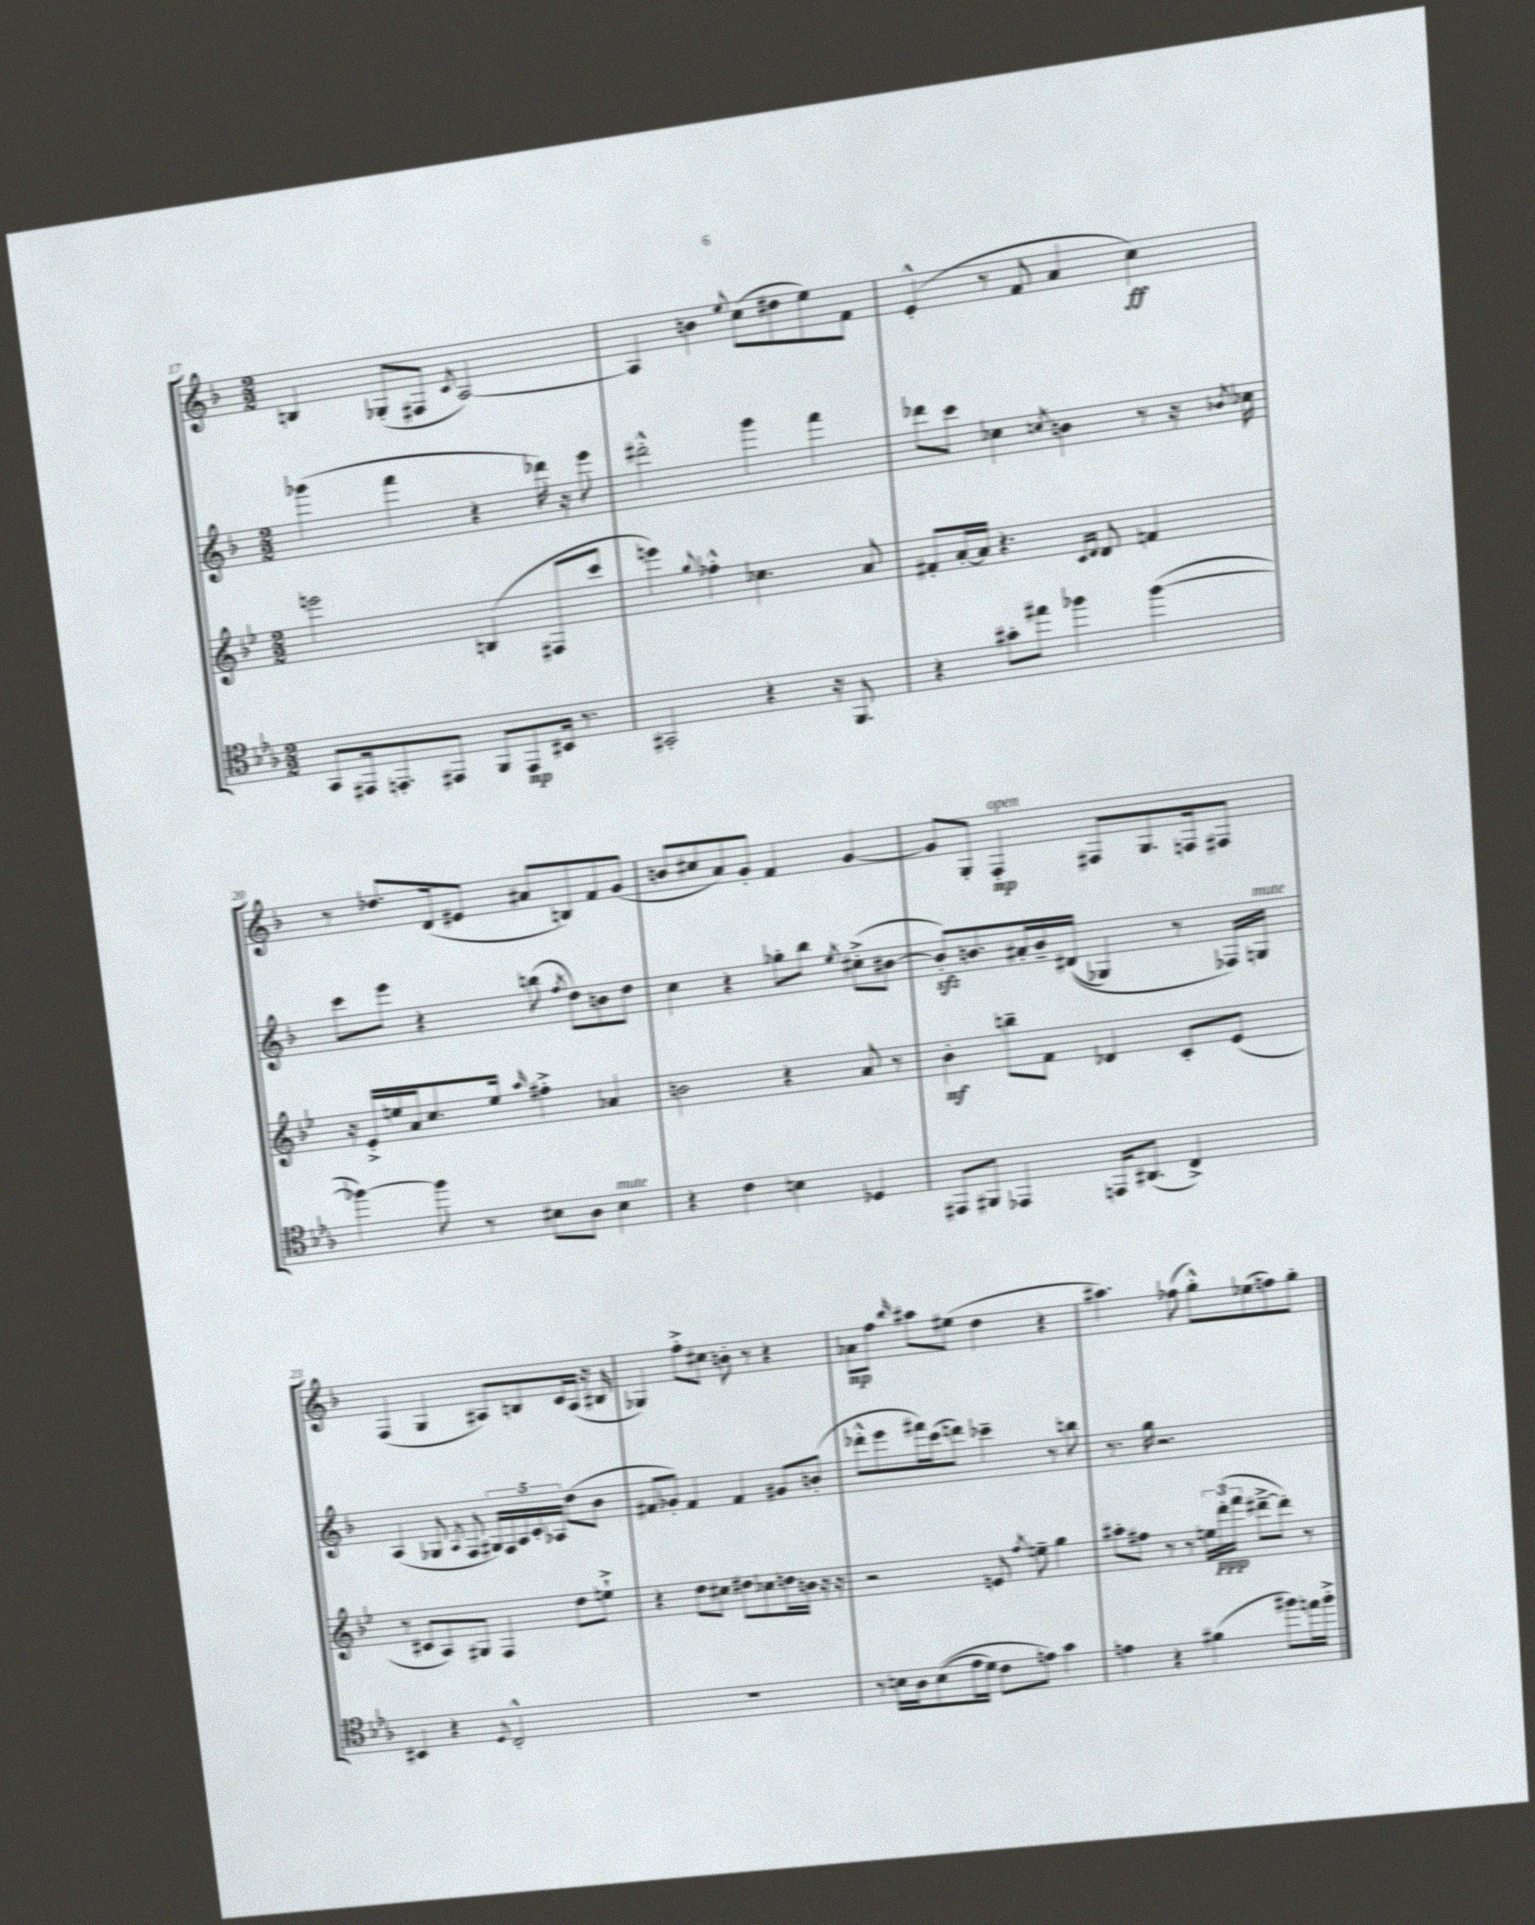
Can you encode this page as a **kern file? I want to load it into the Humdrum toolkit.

**kern	**dynam	**kern	**dynam	**kern	**kern	**dynam
*part4	*part4	*part3	*part3	*part2	*part1	*part1
*staff4	*staff4	*staff3	*staff3	*staff2	*staff1	*staff1
*clefC4	*	*clefG2	*	*clefG2	*clefG2	*
*k[b-e-a-]	*	*k[b-e-]	*	*k[b-]	*k[b-]	*
*M2/2	*	*M2/2	*	*M2/2	*M2/2	*
=17	=17	=17	=17	=17	=17	=17
8GG/L	.	2eeen\	.	(4ggg-X\	4Bn/	.
16EE#X/k	.	.	.	.	.	.
8.EEn'/	.	.	.	.	.	.
.	.	.	.	4fff\	(8G-X'/L	.
8EE#X/J	.	.	.	.	8F#X/J	.
.	.	.	.	.	8qc/	.
8FF/L	.	(4Bn/	.	4r	[2A/)	.
8EE#/	mp	.	.	.	.	.
16BB#X/Jk	.	8F#X/L	.	16ddd-X\)	.	.
8.r	.	.	.	16r	.	.
.	.	8ccc/J	.	8eee\	.	.
=18	=18	=18	=18	=18	=18	=18
2GG#X'/	.	4eeen\)	.	2ddd#X'^^\	4A/]	.
.	.	8qqgg/	.	.	.	.
.	.	4ff-X'^^\	.	.	4bn\	.
.	.	.	.	.	8qqee/	.
4r	.	4.cc-X\	.	4ggg\	(8cc\L	.
.	.	.	.	.	8dd#X\	.
16r	.	.	.	4fff\	8ee\)	.
8.FF/	.	.	.	.	.	.
.	.	8a/	.	.	8f\J	.
=19	=19	=19	=19	=19	=19	=19
4r	.	8f#X'/L	.	8ddd-X\L	(4e'^^/	.
.	.	[16a'/L	.	8ccc\J	.	.
.	.	16a/JJ]	.	.	.	.
8g#X'\L	.	4.r	.	4cc-X\	8r	.
8ee#X\J	.	.	.	.	8f/	.
.	.	.	.	8qccn/	.	.
4ff-X\	.	.	.	4bn\	4a/	.
.	.	16qqc/LL	.	.	.	.
.	.	16qqd/JJ	.	.	.	.
.	.	8d/	.	.	.	.
([4ff-\	.	4fn/	.	8r	4cc\)	ff
.	.	.	.	16r	.	.
.	.	.	.	8qb-X/	.	.
.	.	.	.	16cc-X\	.	.
!!LO:LB:g=z
=20	=20	=20	=20	=20	=20	=20
4ff-X\_)	.	16r	.	8ccc\L	8r	.
.	.	16e-'^/LL	.	.	.	.
.	.	16een/	.	8eee\J	8.dd-X/L	.
.	.	16a/J	.	.	.	.
8ff-\]	.	8.cc/	.	4r	.	.
.	.	.	.	.	(16d/k	.
8r	.	.	.	.	8e#X/J	.
.	.	16ee/Jk	.	.	.	.
.	.	16qqaa/	.	.	.	.
8B#X\L	.	4ff#X'^\	.	(8bbn\	8a#X/L	.
.	.	.	.	8qff/	.	.
8A-\J	.	.	.	8dd\L)	8Bn/)	.
!LO:TX:a:i:t=mute	!	!	!	!	!	!
4B#\	.	4a-X/	.	8bn\	8f/	.
.	.	.	.	8dd\J	(8g/J	.
=21	=21	=21	=21	=21	=21	=21
4r	.	2bn\	.	4cc\	8bn/L	.
.	.	.	.	.	8cc#X/	.
4c\	.	.	.	4r	8a/)	.
.	.	.	.	.	8g'/J	.
4Bn\	.	4r	.	8gg-X'\L	4f/	.
.	.	.	.	8bb-\J	.	.
.	.	.	.	8qee/	.	.
4D-X/	.	8a/	.	(8cc#X'^\L	[4g/	.
.	.	8r	.	[8b#X\J	.	.
=22	=22	=22	=22	=22	=22	=22
8EE#X/L	.	4b-'\	mf	8b#zz'/L])	8g/L]	.
8FF#X/J	.	.	.	8.bn/	8G'/J	.
!	!	!	!	!	!LO:TX:a:i:t=open	!
4EE-X/	.	8bbn~\L	.	.	4F'/	mp
.	.	.	.	16a#X'/L	.	.
.	.	8f\J	.	16b~/	.	.
.	.	.	.	((16d#X/JJ	.	.
16EEn/KL	.	4d-X/	.	4G-X/)	8F#X/L	.
(8.AA#X/J	.	.	.	.	.	.
.	.	.	.	.	8.G/	.
4C^/)	.	8c'/L	.	8r	.	.
.	.	.	.	.	16Fn/k	.
.	.	(8e-/J	.	16F-X/LL)	8F#X/J	.
!	!	!	!	!LO:TX:a:i:t=mute	!	!
.	.	.	.	16Gn/JJ	.	.
!!LO:LB:g=z
=23	=23	=23	=23	=23	=23	=23
4BB#X/	.	8r	.	(4A/	(4F/	.
.	.	8c#X/L	.	.	.	.
4r	.	8A/)	.	8G-X/	4G/	.
.	.	.	.	8qA/	.	.
.	.	8G#X/J	.	8F/	.	.
8qqD/	.	.	.	.	.	.
2C'^^/	.	4F/	.	20G#X/LL)	8A#X/L)	.
.	.	.	.	20F/	.	.
.	.	.	.	20A/	.	.
.	.	.	.	.	8Bn/	.
.	.	.	.	20c'/	.	.
.	.	.	.	20A-X/JJ	.	.
.	.	8dd\L	.	(8dd\L	16c/L	.
.	.	.	.	.	(16A#/JJ	.
.	.	8een`^\J	.	8b-\J	16r	.
.	.	.	.	.	16B#X/	.
=24	=24	=24	=24	=24	=24	=24
1r	.	4r	.	8f#X/L	4G-X/)	.
.	.	.	.	8g-X'/J)	.	.
.	.	8dd\L	.	4f#/	8ff'^\L	.
.	.	8cc#X\J	.	.	8cc#X\J	.
.	.	8dd#X\L	.	4f#/	8bn'\	.
.	.	8cc-X\	.	.	8r	.
.	.	16ddn\L	.	8g#X/L	4r	.
.	.	16bn\JJ	.	.	.	.
.	.	16r	.	(8bn'/J	.	.
.	.	16r	.	.	.	.
=25	=25	=25	=25	=25	=25	=25
8r	.	2r	.	8ddd-X'^^\L	8a-X\L	mp
16Bn\LL	.	.	.	8eee\	8ff\J	.
16A-\J	.	.	.	.	.	.
.	.	.	.	.	16qqbb-/	.
((8B\	.	.	.	16fff#X\L)	8aa#X\L	.
.	.	.	.	(16ccc\J	.	.
16e-\L	.	.	.	8dddn\J)	(8ee#X\J	.
16d\JJ)	.	.	.	.	.	.
8c\L	.	8en/	.	4ccc-X~\	4dd\	.
.	.	8qff/	.	.	.	.
8en\J)	.	8een~\	.	.	.	.
4g\	.	4gg\	.	8r	4r	.
.	.	.	.	8bbn\	.	.
=26	=26	=26	=26	=26	=26	=26
4en\	.	8aa#X'\L	.	8.r	4.aa#X\)	.
.	.	8ff#X\J	.	.	.	.
.	.	.	.	16gg\	.	.
4r	.	8r	.	2.r	.	.
.	.	8r	.	.	(8ff-X\	.
(4f#X\	.	24een\LL	.	.	8gg'^^\L)	.
.	.	(24ddd'\	ppp	.	.	.
.	.	24fff\JJ	.	.	.	.
.	.	[8ddd#X~^\L	.	.	(8ee-X\	.
8ff#X\L)	.	8ddd#'\J])	.	.	8ffn\)	.
16een\L	.	8r	.	.	8gg'\J	.
16ff#'^\JJ	.	.	.	.	.	.
==	==	==	==	==	==	==
*-	*-	*-	*-	*-	*-	*-
